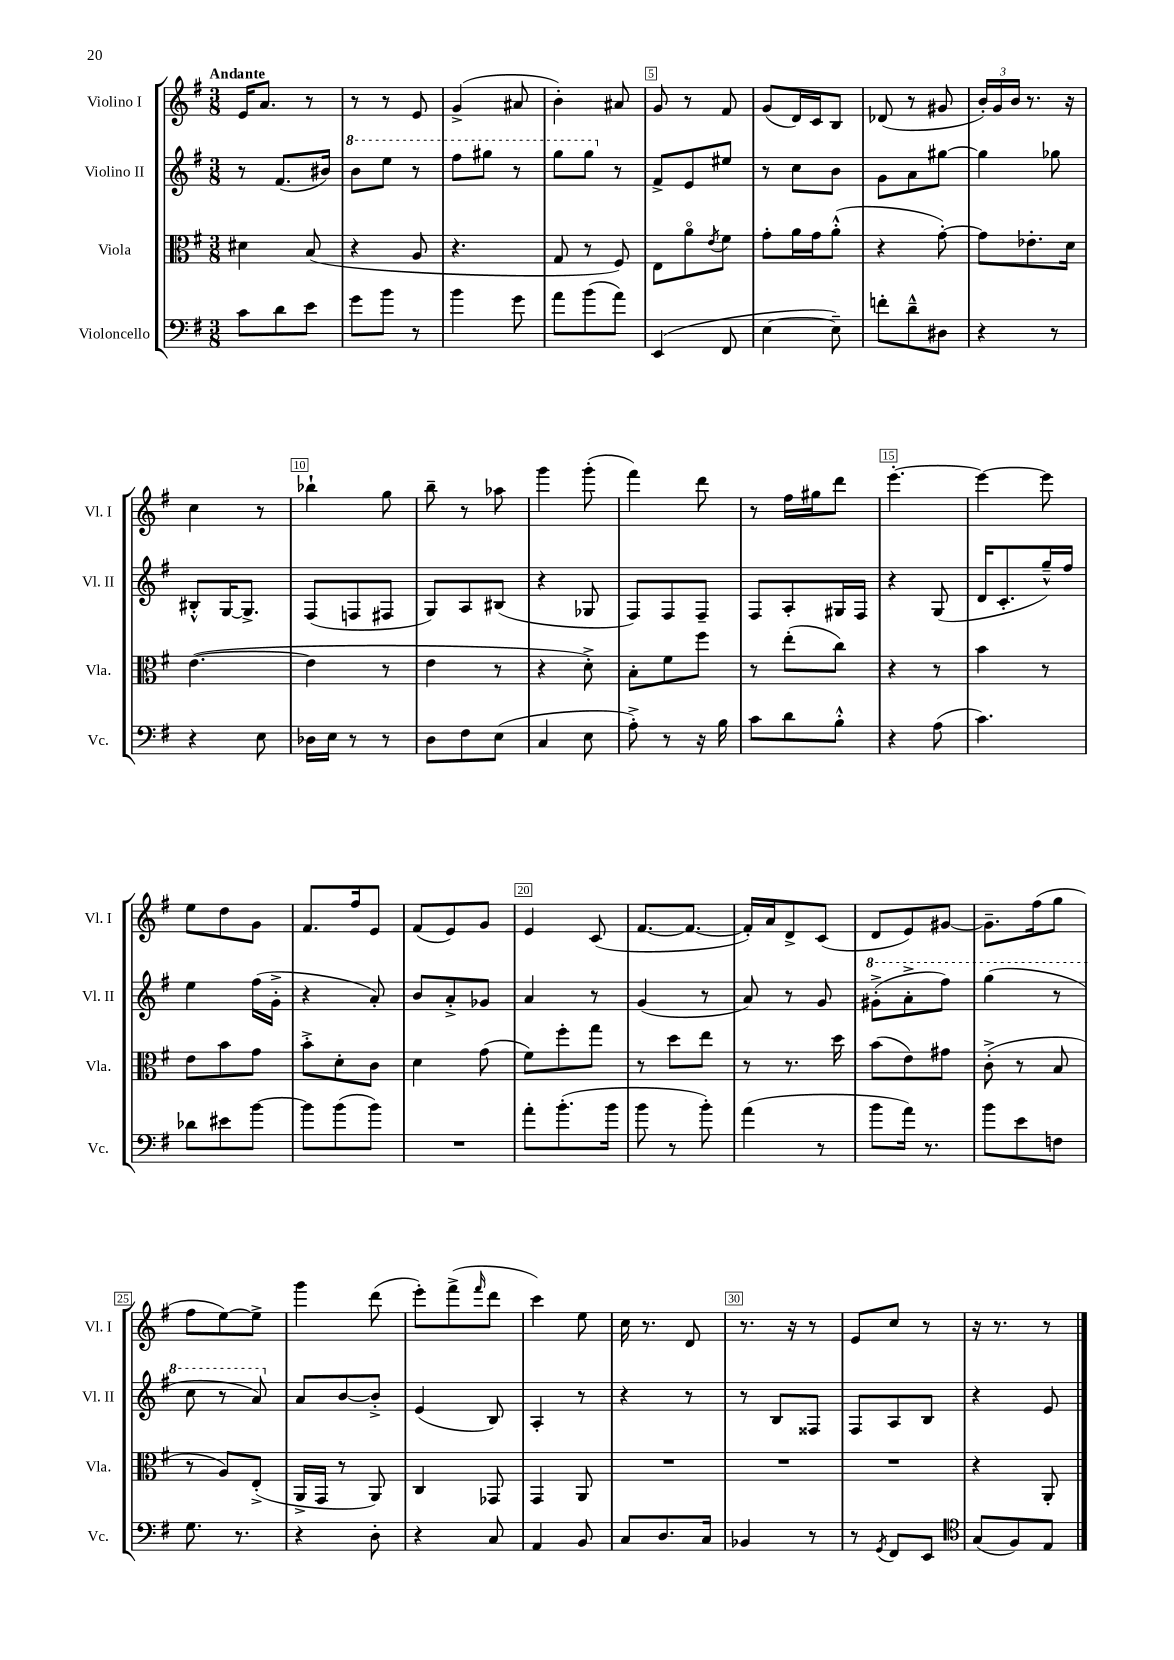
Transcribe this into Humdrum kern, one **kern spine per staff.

**kern	**kern	**kern	**kern
*part4	*part3	*part2	*part1
*staff4	*staff3	*staff2	*staff1
*I"Violoncello	*I"Viola	*I"Violino II	*I"Violino I
*I'Vc.	*I'Vla.	*I'Vl. II	*I'Vl. I
*clefF4	*clefC3	*clefG2	*clefG2
*k[f#]	*k[f#]	*k[f#]	*k[f#]
*M3/8	*M3/8	*M3/8	*M3/8
=1	=1	=1	=1
!	!	!	!LO:TX:a:B:t=Andante
8c\L	4d#X\	8r	16e/KL
.	.	.	8.a/J
8d\	.	(8.f#/L	.
8e\J	(8B/	.	8r
.	.	16b#X/Jk)	.
=2	=2	=2	=2
*	*	*8va	*
8g\L	4r	8bb\L	8r
8b\J	.	8eee\J	8r
8r	8A/	8r	8e/
=3	=3	=3	=3
4b\	4.r	8fff#\L	(4g^/
.	.	8ggg#X\J	.
8g\	.	8r	8a#X/
=4	=4	=4	=4
8a\L	8G/	8ggg\L	4b'\)
(8b\	8r	8ggg\J	.
*	*	*X8va	*
8a\J)	8F#/)	8r	8a#X/
=5	=5	=5	=5
(4EE/	8E\L	8f#^/L	8g/
.	8a\	8e/	8r
.	8qe/	.	.
8FF#/	8f#\J	8ee#X/J	8f#/
=6	=6	=6	=6
[4E\	8g'\L	8r	(8g/L
.	16a\L	8cc\L	16d/L)
.	16g\J	.	16c/J
8E~\])	(8a'^^\J	8b\J	8B/J
=7	=7	=7	=7
8fn'\L	4r	8g\L	(8d-X/
8d~^^\	.	8a\	8r
8D#X\J	[8g'\)	[8gg#X\J	8g#X/
=8	=8	=8	=8
4r	8g\L]	4gg#\]	24b'/LL)
.	.	.	24g/
.	.	.	24b/JJ
.	8.e-X'\	.	8.r
8r	.	8gg-X\	.
.	16d\Jk	.	16r
!!LO:LB:g=z
=9	=9	=9	=9
4r	([4.e\	8B#X'^^/L	4cc\
.	.	[16G/K	.
.	.	8.G^/J]	.
8E\	.	.	8r
=10	=10	=10	=10
16D-X\LL	4e\]	(8F#/L	4bb-X`\
16E\JJ	.	.	.
8r	.	8Fn/	.
8r	8r	8F#X/J	8gg\
=11	=11	=11	=11
8D\L	4e\	8G/L)	8bb~\
8F#\	.	8A/	8r
(8E\J	8r	(8B#X/J	8aa-X\
=12	=12	=12	=12
4C/	4r	4r	4ggg\
8E\	8d'^\)	8G-X/	(8ggg'\
=13	=13	=13	=13
8A'^\)	8B'\L	8F#/L)	4fff#\)
8r	8f#\	8F#/	.
16r	8ff#\J	8F#~/J	8ddd\
16B\	.	.	.
=14	=14	=14	=14
8c\L	8r	8F#/L	8r
8d\	(8ee'\L	8A'/	16ff#\LL
.	.	.	16gg#X\J
8B'^^\J	8cc\J)	16G#X/L	8ddd\J
.	.	16F#/JJ	.
=15	=15	=15	=15
4r	4r	4r	[4.eee'\
(8A\	8r	(8G/	.
=16	=16	=16	=16
4.c\)	4b\	16d/KL	4eee\_
.	.	8.c'/	.
.	8r	16gg~^^/L)	8eee\]
.	.	16ff#/JJ	.
!!LO:LB:g=z
=17	=17	=17	=17
8d-X\L	8e\L	4ee\	8ee\L
8e#X\	8b\	.	8dd\
[8b\J	8g\J	(16ff#\LL	8g\J
.	.	16g'^\JJ	.
=18	=18	=18	=18
8b\L]	8b'^\L	4r	8.f#/L
(8b\	8d'\	.	.
.	.	.	16ff#/k
8b\J)	8c\J	8a'/)	8e/J
=19	=19	=19	=19
4.r	4d\	8b/L	(8f#/L
.	.	8a'^/	8e/)
.	(8g\	8g-X/J	8g/J
=20	=20	=20	=20
8a'\L	8f#\L)	4a/	4e/
(8.b'\	8ff#'\	.	.
.	8gg\J	8r	(8c/
16b\Jk	.	.	.
=21	=21	=21	=21
8b\	8r	(4g/	[8.f#/L
8r	8dd\L	.	.
.	.	.	8.f#/J_
8b'\)	8ee\J	8r	.
=22	=22	=22	=22
(4a\	8r	8a/)	16f#'/LL])
.	.	.	16a/J
.	8.r	8r	8d^/
8r	.	8g/	(8c/J
.	16dd\	.	.
=23	=23	=23	=23
*	*	*8va	*
8b\L	(8b\L	(8gg#X'^\L	8d/L
16a\Jk)	8e\)	8aa'^\	8e/)
8.r	.	.	.
.	8g#X\J	8fff#\J)	[8g#X/J
=24	=24	=24	=24
8b\L	(8c'^\	(4ggg\	8.g#~\L]
8e\	8r	.	.
.	.	.	(16ff#\k
8Fn\J	8B/	8r	8gg\J
!!LO:LB:g=z
=25	=25	=25	=25
8.G\	8r	8ccc\	8ff#\L
.	8A/L)	8r	[8ee\)
8.r	.	.	.
.	(8E'^/J	8aa/)	8ee^\J]
=26	=26	=26	=26
*	*	*X8va	*
4r	16AA^/LL	8a/L	4ggg\
.	16GG/JJ	.	.
.	8r	[8b/	.
8D'\	8AA/)	8b'^/J]	(8ddd\
=27	=27	=27	=27
4r	4C/	(4e/	8eee'\L)
.	.	.	(8fff#^\
.	.	.	16qqfff#/
8C/	8GG-X/	8B/)	8ddd\J
=28	=28	=28	=28
4AA/	4GG/	4A'/	4ccc\)
8BB/	8AA/	8r	8ee\
=29	=29	=29	=29
8C/L	4.r	4r	16cc\
.	.	.	8.r
8.D/	.	.	.
.	.	8r	8d/
16C/Jk	.	.	.
=30	=30	=30	=30
4BB-X/	4.r	8r	8.r
.	.	8B/L	.
.	.	.	16r
8r	.	8F##X/J	8r
=31	=31	=31	=31
8r	4.r	8F#/L	8e/L
8qGG/	.	.	.
8FF#/L	.	8A/	8cc/J
8EE/J	.	8B/J	8r
=32	=32	=32	=32
*clefC4	*	*	*
(8G/L	4r	4r	16r
.	.	.	8.r
8F#/)	.	.	.
8E/J	8AA'/	8e/	8r
==	==	==	==
*-	*-	*-	*-
